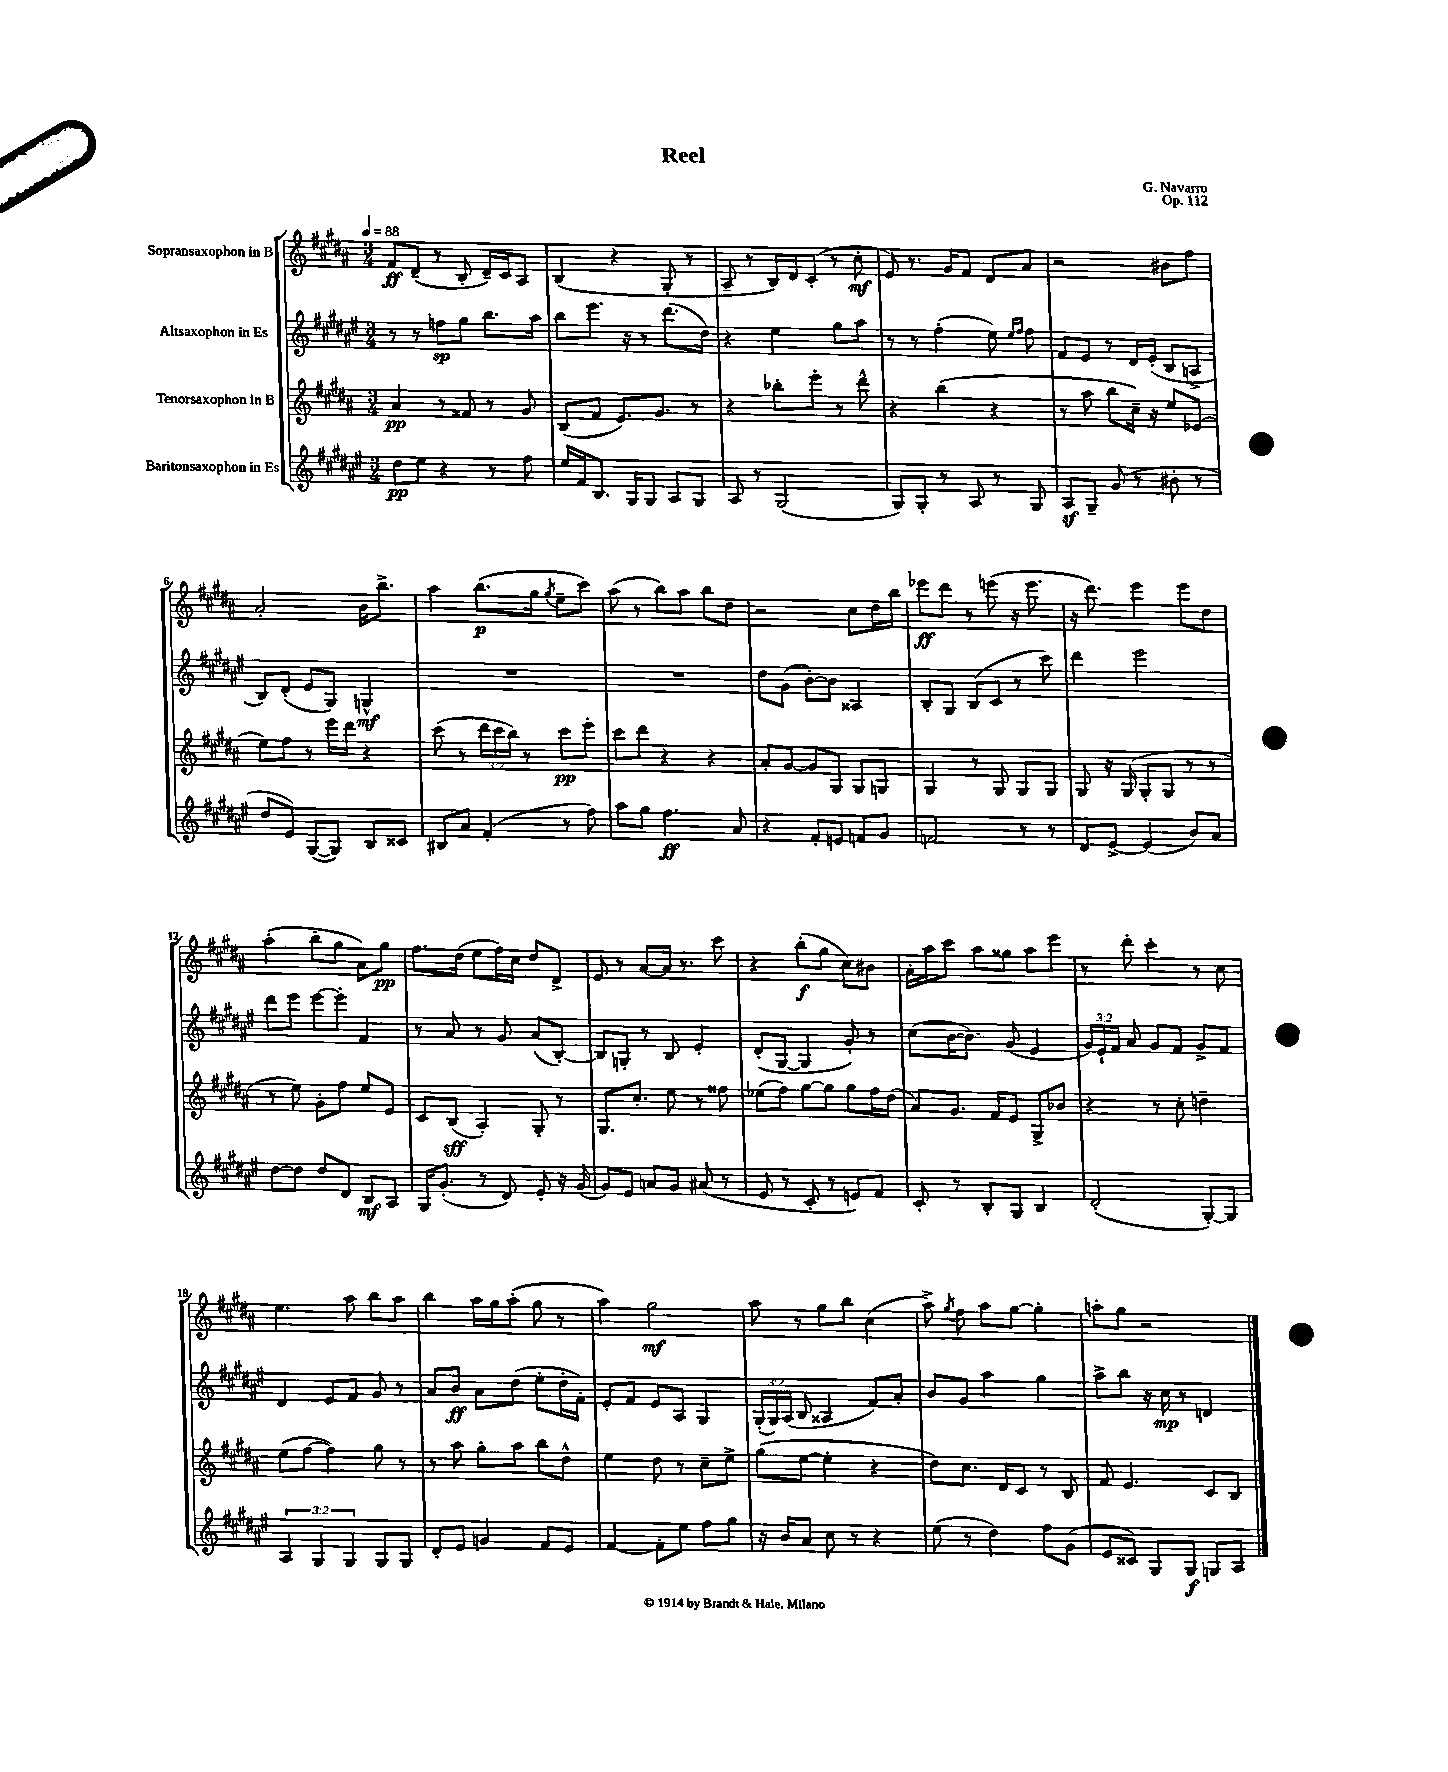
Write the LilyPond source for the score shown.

\header { title = "Reel" composer = "G. Navarro" opus = "Op. 112" }
<<
\new StaffGroup <<
\new Staff = "s0" \with { instrumentName = "Sopransaxophon in B" } {
    \clef treble \key b \major \numericTimeSignature \time 3/4 \tempo 4 = 88
    \autoBeamOff fis'8[\ff dis'8]--( r8 b8-. dis'16[--) cis'16 ais8] |
    b4( r4 gis8-. r8 |
    ais8-- r8 b16[) dis'16 cis'8]-.( r8 cis''8-.\mf |
    e'8) r8. gis'16[ fis'8] dis'8[ ais'8] |
    r2 bis'8[ fis''8] |
    ais'2-. b'16[ b''8.]-> |
    ais''4 b''8.[\p( gis''16] \acciaccatura { gis''8 } e''8[-- cis'''8]) |
    ais''8( r8 b''8[) ais''8] b''8[ dis''8] |
    r2 cis''8[ dis''16 b''16] |
    ees'''8[\ff dis'''8] r8 e'''8( r16 e'''8. |
    r16 dis'''8.) e'''4 e'''8[ dis''8] |
    ais''4-.( b''8[-. gis''8] ais'8[) gis''8]\pp |
    fis''8.[ dis''16]( e''8[ fis''16) cis''16] dis''8[ dis'8]-> |
    e'8 r8 ais'8[~ ais'16] r8. cis'''8 |
    r4 b''8[-.\f( gis''8] cis''8[) bis'8] |
    ais'16[-. ais''16 cis'''8] ais''8[ gisis''8] ais''8[ e'''8] |
    r8 dis'''8-. cis'''4-. r8 cis''8 |
    e''4. ais''8 b''8[ ais''8] |
    b''4 ais''16[ gis''16 ais''8]-.( gis''8 r8 |
    ais''4) gis''2\mf |
    ais''8 r8 gis''8[ b''8] cis''4( |
    ais''8->) \acciaccatura { gis''8 } fis''8 ais''8[ gis''8]~ gis''4-. |
    a''8[-. gis''8] r2 \bar "|." |
}
\new Staff = "s1" \with { instrumentName = "Altsaxophon in Es" } {
    \clef treble \key fis \major \numericTimeSignature \time 3/4 \override Staff.TupletNumber.text = #tuplet-number::calc-fraction-text
    \autoBeamOff r8 r8 f''8[\sp gis''8] b''8.[ ais''16] |
    b''8[ eis'''8.] r16 r8 dis'''8.[( dis''16]) |
    r4 eis''4 gis''8[ ais''8] |
    r8 r8 fis''4-.( eis''8) \grace { eis''16[ fis''16] } fis''8 |
    fis'8[ eis'8] r8 dis'16[ eis'16]-.( b8[ a8]-> |
    b8[) dis'8]-.( eis'8[ gis8]) g4-^\mf |
    R2. |
    R2. |
    dis''8[ gis'8]( b'8[~-.) b'8] aisis4 |
    b8[-. gis8] b8[( cis'8] r8 cis'''8) |
    dis'''4 eis'''2 |
    dis'''8[ eis'''8] eis'''8[~ eis'''8]-. fis'4 |
    r8 ais'8 r8 gis'8 ais'8[( b8]~-.) |
    b8[ g8]-. r8 b8 eis'4-. |
    dis'8[-.( gis8]~ gis4 gis'8-.) r8 |
    cis''8[( b'16~ b'8.]) gis'8( eis'4 |
    \tuplet 3/2 { gis'16[) eis'16-! fis'16] } ais'8 gis'8[ fis'8] gis'8[-> fis'8] |
    dis'4 eis'8[ fis'8] gis'8 r8 |
    ais'8[ b'8]\ff ais'8[ dis''8]( eis''8[-. dis''16-. fis'16]-.) |
    eis'8[-. fis'8] eis'8[ ais8] gis4 |
    \tuplet 3/2 { gis16[-.( gis16) ais16]( } b8 aisis4 fis'8[) ais'8]-. |
    b'8[ gis'8] ais''4 gis''4 |
    ais''8[-> b''8] r16 cis''16\mp r8 d'4 \bar "|." |
}
\new Staff = "s2" \with { instrumentName = "Tenorsaxophon in B" } {
    \clef treble \key b \major \numericTimeSignature \time 3/4 \override Staff.TupletNumber.text = #tuplet-number::calc-fraction-text
    \autoBeamOff ais'4\pp r8 fisis'8 r8 gis'8 |
    b8[( fis'8] e'8.[) gis'8.] r8 |
    r4 bes''8[-. e'''8]-. r8 dis'''8-^ |
    r4 b''4( r4 |
    r8 ais''8 b''8[ cis''16]--) r16 e''8[ ees'8]( |
    e''8[) fis''8] r8 e'''16[ dis'''16] r4 |
    cis'''8( r8 \tuplet 3/2 { dis'''16[ cis'''16 b''16]) } r8 cis'''8[\pp e'''8]-. |
    cis'''8[ dis'''8] r4 r4 |
    ais'8[-. gis'8]~ gis'8[ gis8] gis8[ g8] |
    gis4 r8 gis8 gis8[ gis8] |
    gis8 r16 gis16( gis8[-. gis8] r8 r8 |
    r8 e''8) gis'8[-. fis''8] e''8[ e'8] |
    cis'8[ b8]\sff( ais4-.) gis8-. r8 |
    gis8.[ cis''8.]-. e''8 r8 fisis''8 |
    ees''8[( fis''8]) gis''8[~ gis''8] gis''8[ fis''16 dis''16]( |
    ais'8[) gis'8.] fis'16[ e'8] gis8[-> bes'8] |
    r4 r8 cis''8-. d''4-- |
    e''8[( fis''8]~ fis''4) gis''8 r8 |
    r8 ais''8 gis''8[-. ais''8] b''8[ dis''8]-^ |
    e''4 dis''8 r8 cis''8[-- e''8]-> |
    gis''8[( e''8]~ e''4-. r4 |
    dis''8[) cis''8.] dis'16[ cis'8] r8 b8 |
    fis'8 e'4. cis'8[ b8] \bar "|." |
}
\new Staff = "s3" \with { instrumentName = "Baritonsaxophon in Es" } {
    \clef treble \key fis \major \numericTimeSignature \time 3/4 \override Staff.TupletNumber.text = #tuplet-number::calc-fraction-text
    \autoBeamOff dis''8[\pp eis''8] r4 r8 fis''8 |
    eis''16[ fis'16 b8.] gis16[ gis8] ais8[ gis8] |
    ais8 r8 gis2( |
    gis8[) gis8]-. r8 ais8 r8 gis8 |
    ais8[\sf gis8]-- gis'8( r8 bis'8-. r8 |
    dis''8[ eis'8]) gis8[~( gis8]) b8[ cisis'8] |
    bis8[ ais'8] fis'4-.( r8 fis''8) |
    ais''8[ gis''8] fis''4.\ff ais'8 |
    r4 fis'8[-. e'8] f'8[ gis'8] |
    f'2 r8 r8 |
    dis'8[ eis'8]~-> eis'4( b'8[) ais'8] |
    dis''8[~ dis''8] dis''8[ dis'8] b8[\mf ais8] |
    gis16[ gis'8.]-.( r8 dis'8) eis'8-. r16 gis'16( |
    gis'8[) eis'8] a'8[ gis'8] ais'8( r8 |
    eis'8 r8 cis'8-. r8 e'8[) fis'8] |
    cis'8-. r8 b8[-. gis8] b4 |
    dis'2-.( gis8[~-.) gis8] |
    \tuplet 3/2 { ais4 gis4 gis4 } gis8[ gis8] |
    dis'8[-. eis'8] g'4 fis'8[ eis'8] |
    fis'4~ fis'8[-. eis''8] fis''8[ gis''8] |
    r16 b'16[ ais'8] cis''8 r8 r4 |
    eis''8( r8 dis''4) fis''8[ gis'8]( |
    eis'8[ cisis'8]) gis8[ gis8]\f g8[ ais8] \bar "|." |
}
>>
>>
